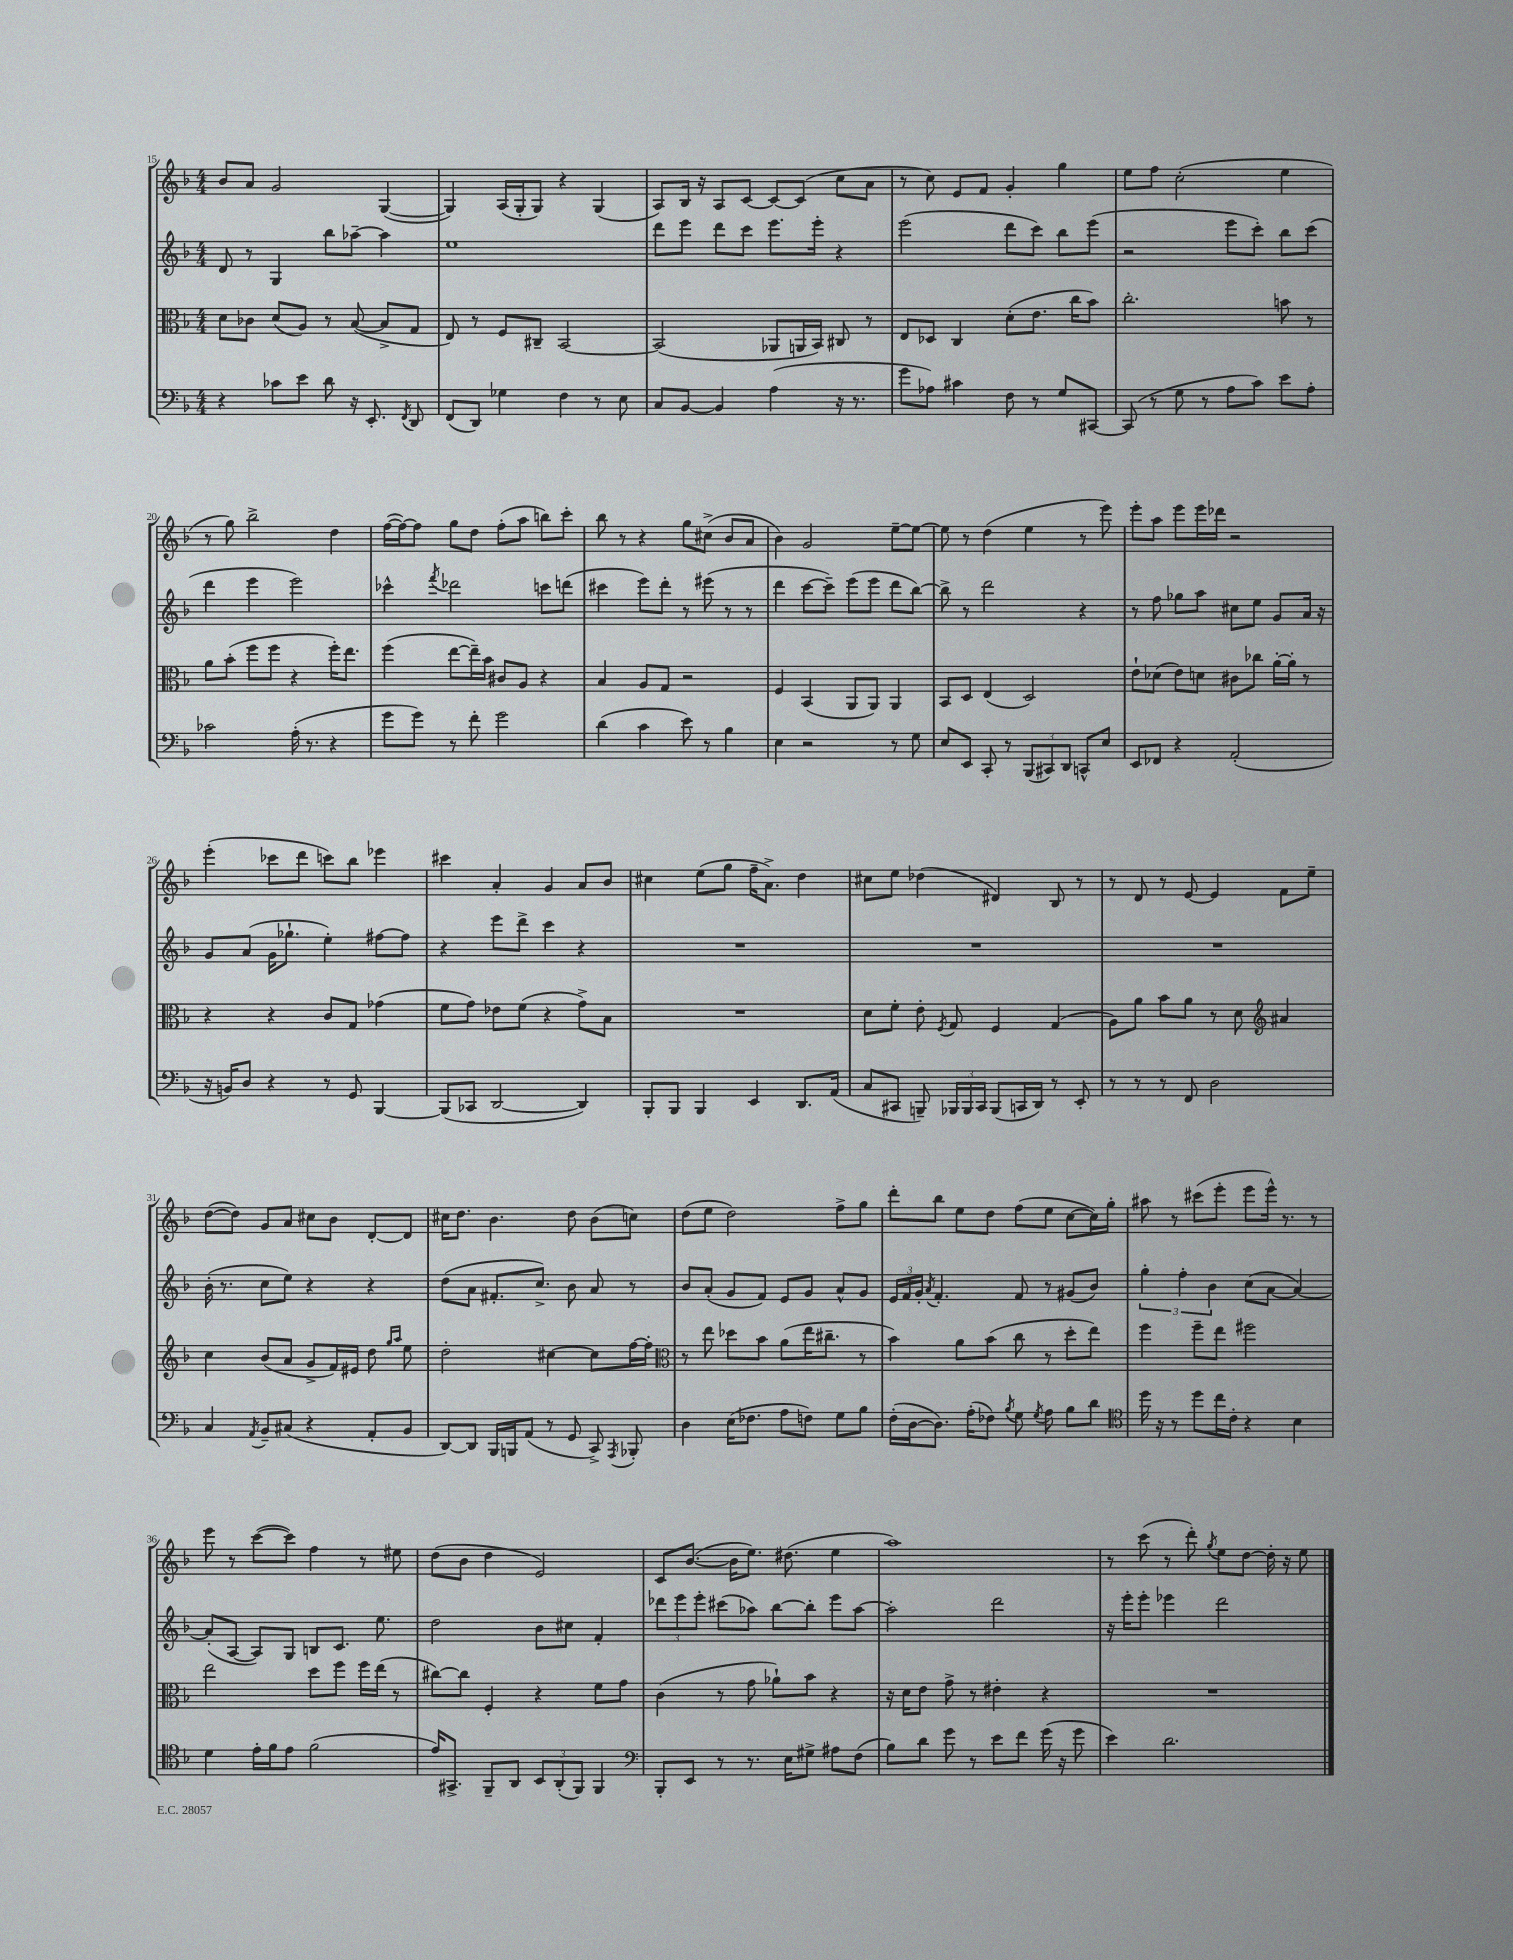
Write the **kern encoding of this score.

**kern	**kern	**kern	**kern
*staff4	*staff3	*staff2	*staff1
*clefF4	*clefC3	*clefG2	*clefG2
*k[b-]	*k[b-]	*k[b-]	*k[b-]
*M4/4	*M4/4	*M4/4	*M4/4
4r	8d	8d	8b-
.	8c-	8r	8a
8c-	(8d	4G	2g
8e	8A)	.	.
8d	8r	8bb-	.
16r	([8B-	[8aa-~	.
8.EE'	.	.	.
.	8B-^]	4aa-]	([4G
8qFF	.	.	.
8DD	8G	.	.
=	=	=	=
(8FF	8E)	1ee	4G])
8DD)	8r	.	.
4G-	8F	.	(16A
.	.	.	16G'
.	8C#~	.	8G)
4F	[2BB-	.	4r
8r	.	.	(4G
8E	.	.	.
=	=	=	=
8C	(2BB-]	8ddd	8A)
[8BB-	.	8eee	16B-
.	.	.	16r
4BB-]	.	8ddd	8A
.	.	8ccc	[8c
(4A	8AA-	8.eee	8c_
.	16AA	.	(8c]
.	16BB-)	16eee'	.
16r	8C#	4r	8cc
8.r	.	.	.
.	8r	.	8a
=	=	=	=
8g	8E	(2eee	8r
8A-)	8D-	.	8cc)
4c#	4C	.	8e
.	.	.	8f
8F	(8d'	8ddd	4g'
8r	8.e	8ccc)	.
8G	.	8bb-	4gg
.	16cc	.	.
[8CC#	8b-)	(8eee	.
=	=	=	=
(8CC#]	2.cc'	2r	8ee
8r	.	.	8ff
8G	.	.	(2cc'
8r	.	.	.
8A	.	8eee	.
8c)	.	8ccc')	.
8e	8b	8bb-	4ee
8A'	8r	(8ccc	.
=	=	=	=
2c-	8a	4ddd	8r
.	(8b-'	.	8gg)
.	8ff	4eee	2bb-^
.	8ff	.	.
(16A'	4r	2eee)	.
8.r	.	.	.
4r	16ff')	.	4dd
.	8.ee	.	.
=	=	=	=
8g	(4ff	4ccc-^^	([16ff
.	.	.	16ff_)
8g)	.	.	8ff]
.	.	8qfff	.
8r	[8ee	2ddd-	8gg
8f'	16ee~])	.	8dd
.	16b-	.	.
2g	8c#	.	(8ff'
.	8A	.	8aa
.	4r	8ccc	8bb)
.	.	(8ddd	8ccc'
=	=	=	=
(4d	4B-	4ccc#	8bb-
.	.	.	8r
4c	8A	8eee)	4r
.	8G	8ddd'	.
8e)	2r	8r	8gg
8r	.	(8eee#	(8cc#^
4B-	.	8r	8b-
.	.	8r	8a
=	=	=	=
4E	4F	4ddd	4b-)
2r	(4BB-	[8ccc	2g
.	.	8ccc~])	.
.	8AA	(8eee	.
.	8AA)	8eee	.
8r	4AA	8ddd	[8ee~
8G	.	[8bb-)	8ee_
=	=	=	=
8E	8BB-	8bb-^]	8ee]
8EE	8D	8r	8r
8CC'	(4E	2ddd	(4dd
8r	.	.	.
(12BBB-	2D)	.	4ee
12CC#)	.	.	.
12DD	.	.	.
8CC^^	.	4r	8r
8E	.	.	8eee)
=	=	=	=
8EE	8e`	8r	8eee'
8FF-	(8d-	8ff	8aa
4r	8e)	8gg-	8eee
.	8d	8aa	16eee
.	.	.	16ddd-
(2AA'	8c#	8cc#	2r
.	8cc-	8ee	.
.	[16a'	8g	.
.	16a']	.	.
.	8r	16a	.
.	.	16r	.
=	=	=	=
16r	4r	8g	(4eee'
16BB)	.	.	.
8D	.	(8a	.
4r	4r	16g	8ccc-
.	.	8.gg-`	.
.	.	.	8ddd
8r	8c	4ee')	8ccc)
8GG	8G	.	8bb-
[4BBB-	(4g-	[8ff#	4eee-
.	.	8ff#]	.
=	=	=	=
(8BBB-]	8f	4r	4ccc#
8CC-	8g)	.	.
[2DD	8e-	8eee	4a'
.	(8f	8ddd^	.
.	4r	4ccc	4g
4DD])	8g^)	4r	8a
.	8B-	.	8b-
=	=	=	=
8BBB-'	1r	1r	4cc#
8BBB-	.	.	.
4BBB-	.	.	(8ee
.	.	.	8gg
4EE	.	.	16ff~
.	.	.	8.a^)
8.DD	.	.	4dd
(16AA	.	.	.
=	=	=	=
8C	8d	1r	8cc#
8CC#	8f'	.	8ee
8BBB~)	8e'	.	(4dd-
.	8qF	.	.
24BBB-	8G	.	.
24BBB-	.	.	.
24CC#	.	.	.
(8BBB-	4F	.	4d#)
16CC	.	.	.
16DD)	.	.	.
8r	(4G	.	8B-
8EE'	.	.	8r
=	=	=	=
8r	8A)	1r	8r
8r	8a	.	8d
8r	8b-	.	8r
8FF	8a	.	[8e
2D	8r	.	4e]
.	8d	.	.
*	*clefG2	*	*
.	4a#	.	8f
.	.	.	8ee~
=	=	=	=
4C	4cc	(16b-'	([8dd
.	.	8.r	.
.	.	.	8dd])
8qAA	.	.	.
8BB-~	(8b-	8cc	8g
(8C#	8a	8ee)	8a
4r	8g^	4r	8cc#
.	16f)	.	8b-
.	16e#	.	.
8AA'	8dd	4r	[8d'
.	16qqgg	.	.
.	16qqaa	.	.
8BB-	8ee	.	8d]
=	=	=	=
[8DD)	2dd'	(8dd	16cc#
.	.	.	8.dd
8DD]	.	8a	.
16BBB-	.	8.f#'	4.b-
16BBB	.	.	.
(8AA	.	.	.
.	.	8.cc^)	.
8r	[4cc#	.	.
8GG	.	8b-	8dd
8CC^)	8cc#]	8a	(8b-
8qAAA	.	.	.
8BBB-'	[16ff	8r	8cc)
.	16ff']	.	.
=	=	=	=
*	*clefC3	*	*
4D	8r	8b-	(8dd
.	8ee	(8a'	8ee
(16E	8dd-	8g	2dd)
8.F-	.	.	.
.	8b-	8f)	.
8A	(8a	8e	.
8F)	16ee	8g	.
.	8.cc#~	.	.
8G	.	8a^^	8ff^
8B-	8r	8g	8gg
=	=	=	=
(16F'	4b-)	24e	8ddd'
.	.	24f	.
[16D	.	.	.
.	.	24g'	.
.	.	8qa	.
8.D])	.	4.f'	8bb-
.	8a	.	8ee
(16A'	.	.	.
8F-)	(8b-	.	8dd
8qB-	.	.	.
8G	8cc	8f	(8ff
8qG	.	.	.
8A	8r	8r	8ee
8B-	8dd'	(8g#	[8cc
8d	8ee)	8b-)	16cc])
.	.	.	16gg'
=	=	=	=
*clefC4	*	*	*
16dd	4ff	6gg'	8aa#
16r	.	.	.
8r	.	.	8r
.	.	6ff'	.
8dd	8ff~	.	(8ccc#
.	.	6b-	.
16cc	8ee	.	8eee'
16c'	.	.	.
4r	2ff#	(8cc	8eee
.	.	[8a	16eee^^)
.	.	.	8.r
4B-	.	4a_)	.
.	.	.	8r
=	=	=	=
4d	2ee	(8a']	8eee
.	.	[8A	8r
16e'	.	8A])	([8ccc
16f	.	.	.
8e	.	8G	8ccc])
(2f	8dd	8B	4ff
.	8ff	8.c	.
.	16ff	.	8r
.	(16ee	8.ee	.
.	8r	.	8ee#
=	=	=	=
16e)	[8cc#)	2dd	(8dd
8.GG#^	.	.	.
.	8cc#]	.	8b-
8FF~	4F'	.	4dd
8AA	.	.	.
12BB-	4r	8b-	2e)
(12AA'	.	.	.
.	.	8cc#	.
12FF)	.	.	.
4FF	8f	4f'	.
.	8g	.	.
=	=	=	=
*clefF4	*	*	*
8BBB-'	(4c	12ddd-	8c
.	.	12eee	.
8EE	.	.	([8.b-
.	.	12eee'	.
8r	8r	(8ccc#	.
.	.	.	16b-]
8.r	8g	8aa-)	8.ee)
.	8a-`)	[8bb-	.
16E	.	.	(8.dd#
8G#^	8b-	8bb-']	.
8A#	4r	8eee	4ee
(8F	.	[8aa-	.
=	=	=	=
8B-)	16r	2aa-']	1aa)
.	16d	.	.
8d	8e	.	.
8g	8g^	.	.
8r	8r	.	.
8e	4e#'	2ddd	.
8f	.	.	.
(16g	4r	.	.
16r	.	.	.
8g	.	.	.
=	=	=	=
4e)	1r	16r	8r
.	.	16eee'	.
.	.	8eee'	(8ccc
2.d	.	4eee-	8r
.	.	.	8ddd')
.	.	.	8qgg
.	.	2ddd	8ee
.	.	.	[8dd
.	.	.	16dd']
.	.	.	16r
.	.	.	8ee
==	==	==	==
*-	*-	*-	*-
